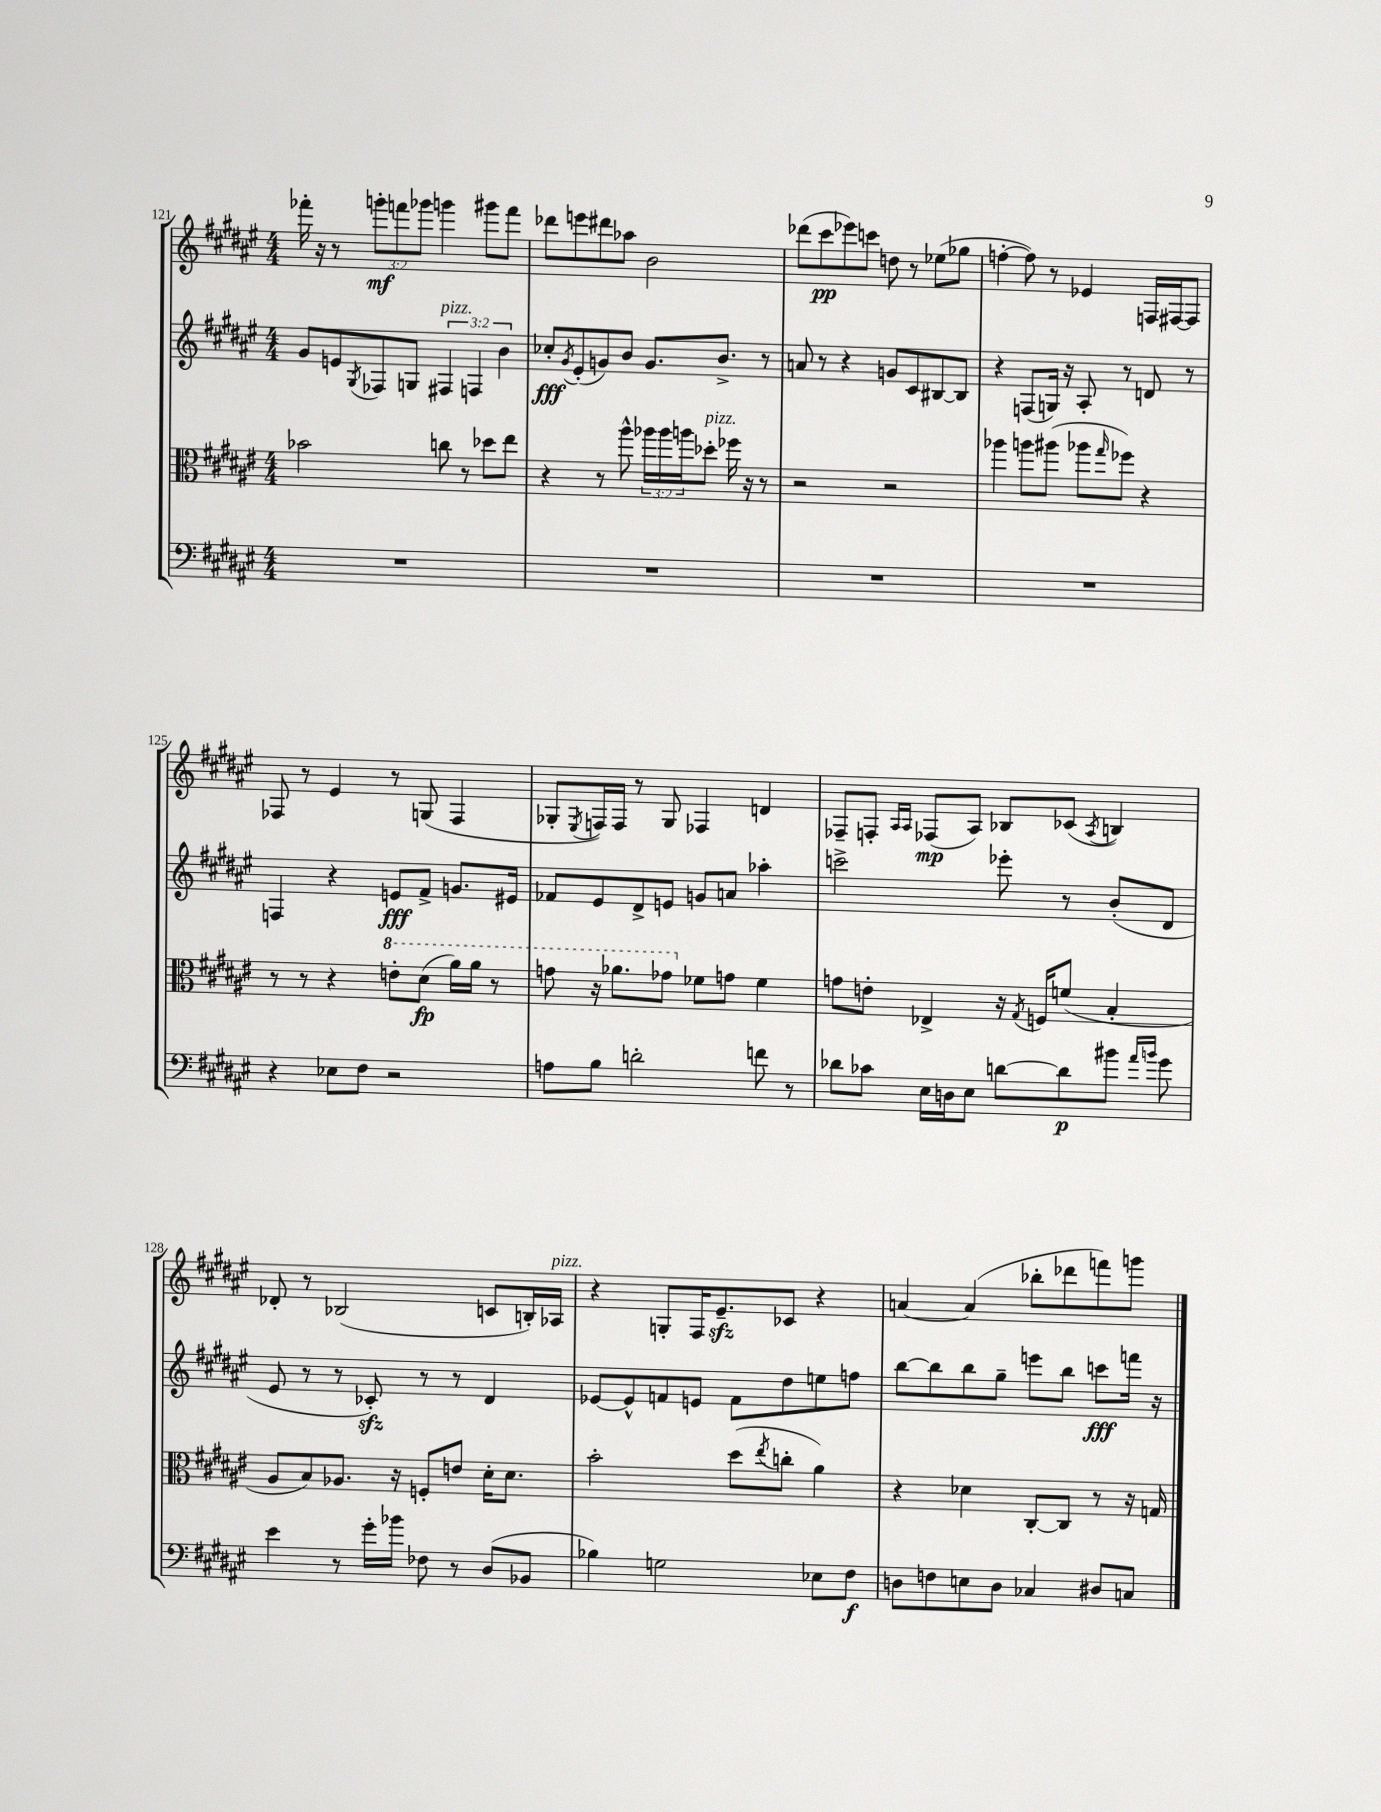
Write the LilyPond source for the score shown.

<<
\new StaffGroup <<
\new Staff = "s0" {
    \clef treble \key fis \major \numericTimeSignature \time 4/4 \override Staff.TupletNumber.text = #tuplet-number::calc-fraction-text
    fes'''16-. r16 r8 \tuplet 3/2 { g'''8-.\mf f'''8 ges'''8 } g'''4 gis'''8 f'''8 |
    des'''8 e'''8 dis'''8 aes''8 b'2 |
    des'''8( cis'''8\pp ees'''8) c'''8 d''8 r8 ees''8( ges''8 |
    f''4~-. f''8) r8 ees'4 f16 fis16~ fis8 |
    fes8 r8 eis'4 r8 g8( fes4 |
    ges8-. \acciaccatura { eis8 } f16) f16 r8 ges8 fes4 d'4 |
    fes8-- f8-. \grace { ais16 ais16 } fes8\mp( ais8) bes8 ces'8( \acciaccatura { ais8 } b4) |
    des'8-. r8 bes2( c'8 b16-.) aes16^\markup { \italic "pizz." } |
    r4 g8-. fis16 eis'8.--\sfz ces'8 r4 |
    a'4~ a'4( bes''8-. des'''8 f'''8) g'''8 \bar "|." |
}
\new Staff = "s1" {
    \clef treble \key fis \major \numericTimeSignature \time 4/4 \override Staff.TupletNumber.text = #tuplet-number::calc-fraction-text
    gis'8 e'8 \acciaccatura { gis8 } fes8 g8 \tuplet 3/2 { fis4^\markup { \italic "pizz." } f4 b'4 } |
    ces''8-.\fff \acciaccatura { gis'8 } eis'8-.( g'8) b'8 g'8. b'8.-> r8 |
    a'8 r8 r4 g'8 cis'8 bis8~ bis8 |
    r4 f8( g16) r16 ais8-. r8 d'8 r8 |
    f4 r4 e'8\fff fis'8-> g'8. eis'16 |
    fes'8 eis'8 dis'8-> e'8 g'8 a'8 aes''4-. |
    c'''2-> ees'''8-. r8 b'8-.( dis'8 |
    eis'8 r8 r8 ces'8-.\sfz) r8 r8 dis'4 |
    ees'8~ ees'8-^ f'8 e'8 f'8 dis''8 e''8 f''8 |
    b''8~ b''8 b''8 gis''8-- e'''8 b''8 c'''8\fff f'''16 r16 \bar "|." |
}
\new Staff = "s2" {
    \clef alto \key fis \major \numericTimeSignature \time 4/4 \override Staff.TupletNumber.text = #tuplet-number::calc-fraction-text
    bes'2 c''8 r8 des''8 eis''8 |
    r4 r8 ais''8-^ \tuplet 3/2 { aes''16 aes''16 a''16 } des''8-.^\markup { \italic "pizz." } fes''16 r16 r8 |
    r2 r2 |
    aes''4 a''8 ais''8( aes''8 \grace { gis''16 } fes''8) r4 |
    r8 r8 r4 \ottava #1 e''8-. dis''8\fp( ais''16) ais''16 r8 |
    g''8 r16 aes''8. ges''8 \ottava #0 fes'8 g'8 fes'4 |
    g'8 e'8-. ees4-> r16 \acciaccatura { gis8 } f16 f'8( b4-. |
    ais8 b8) aes8. r16 f8-. e'8 dis'16-. dis'8. |
    b'2-. dis''8( \acciaccatura { eis''8 } c''8-. ais'4) |
    r4 des'4 cis8~-. cis8 r8 r16 g16 \bar "|." |
}
\new Staff = "s3" {
    \clef bass \key fis \major \numericTimeSignature \time 4/4
    R1 |
    R1 |
    R1 |
    R1 |
    r4 ees8 fis8 r2 |
    a8 b8 d'2-. f'8 r8 |
    des'8 ces'8 eis16 d16 eis8 d'8~ d'8\p bis'8 \grace { ais'16 b'16 } gis'8 |
    eis'4 r8 gis'16-. bes'16 fes8 r8 dis8( bes,8 |
    bes4) g2 ees8 fis8\f |
    d8 f8 e8 d8 ces4 dis8 c8 \bar "|." |
}
>>
>>
\layout { \context { \Score currentBarNumber = #121 } }
